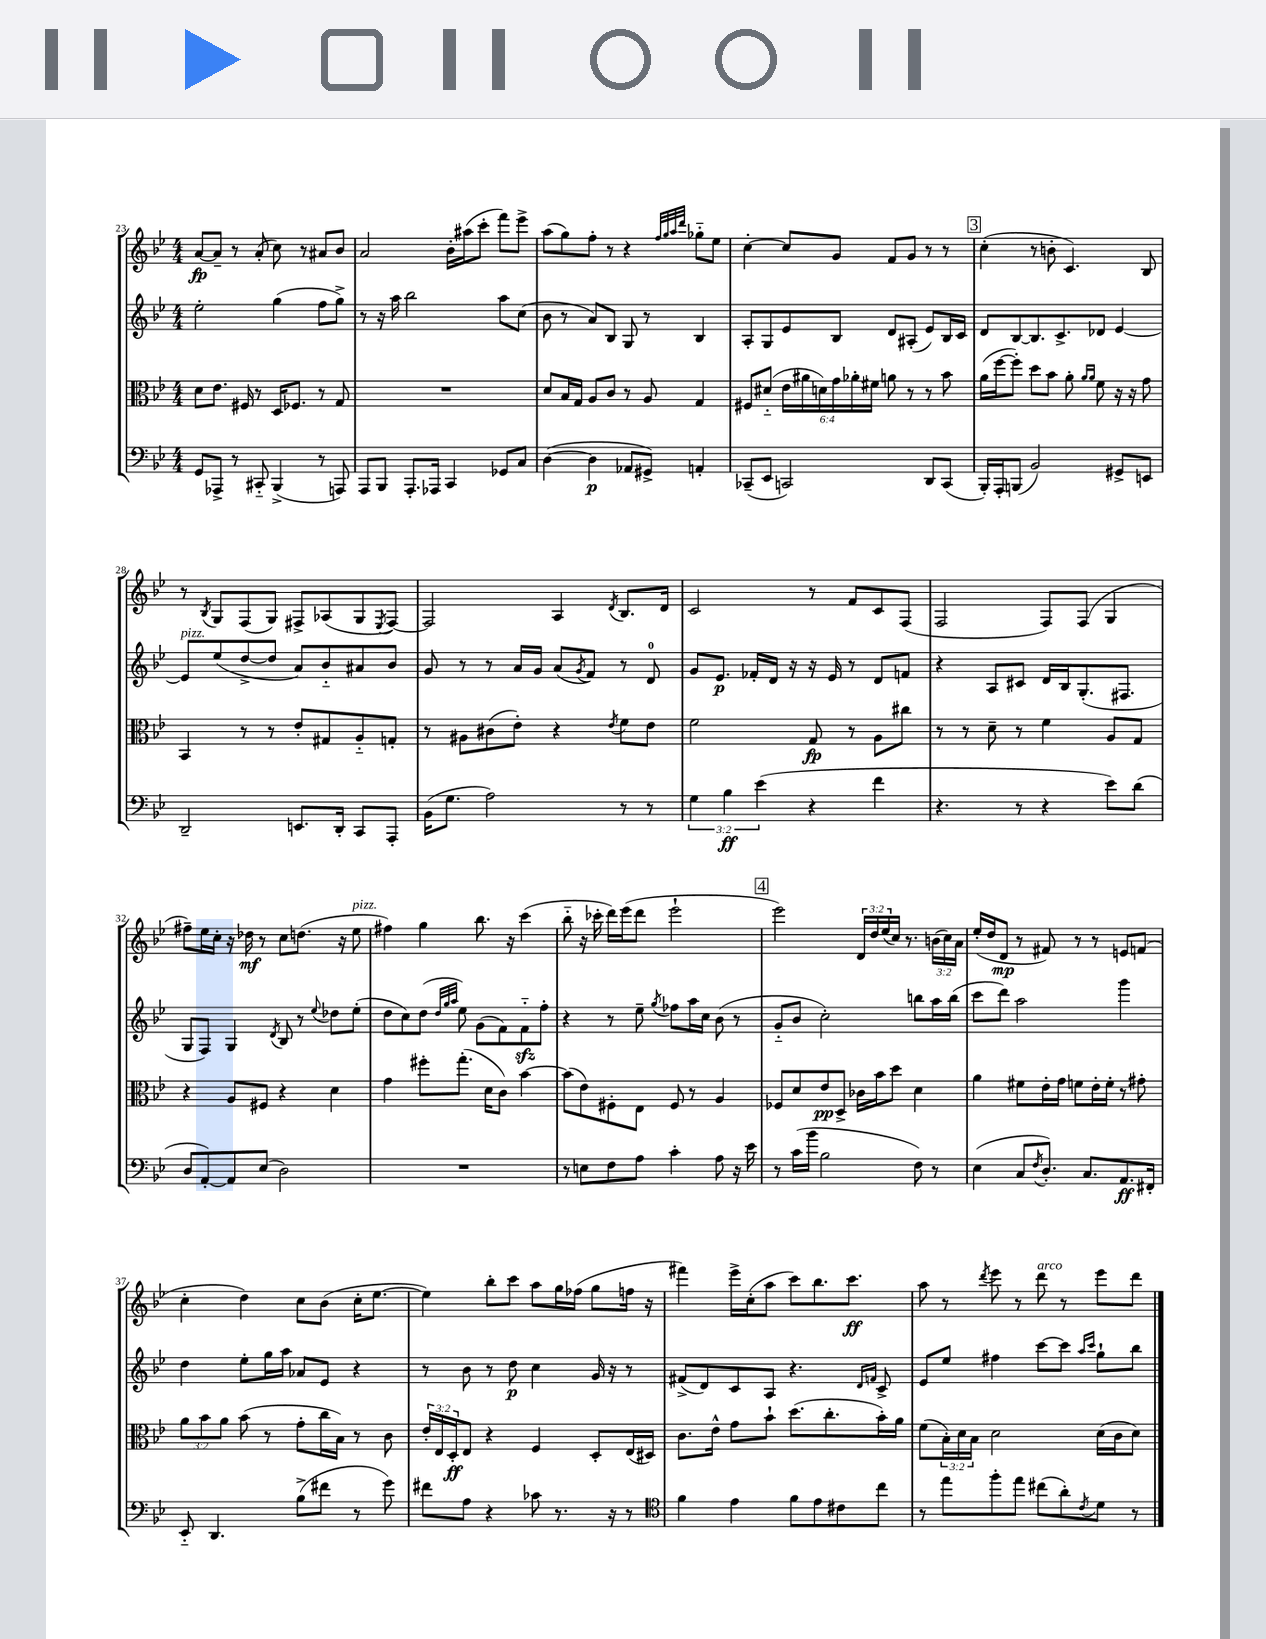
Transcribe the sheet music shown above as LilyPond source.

<<
\new StaffGroup <<
\new Staff = "s0" {
    \clef treble \key bes \major \numericTimeSignature \time 4/4 \override Staff.TupletNumber.text = #tuplet-number::calc-fraction-text
    a'8~\fp a'8-- r8 a'8-.( c''8) r8 ais'8 bes'8 |
    a'2 bes'16-. ais''16( c'''8-. f'''8) ees'''8-> |
    a''8( g''8) f''8-. r8 r4 \grace { f''32 g''32 a''32 d'''32 } ges''8-_ ees''8 |
    c''4~-. c''8 g'8 f'8 g'8 r8 r8 |
    \mark \markup { \box "3" } c''4-.( r8 b'8-. c'4.) bes8 |
    r8 \acciaccatura { bes8 } g8 f8( g8) fis8-> aes8( g8 \acciaccatura { ees8 } fis8~) |
    fis2 a4 \acciaccatura { d'8 } bes8. d'16 |
    c'2 r8 f'8 c'8 f8( |
    f2 f8) f8( g4 |
    fis''8--) ees''16 c''16-. r16 des''16\mf r8 c''8 d''8.( r16 ees''8^\markup { \italic "pizz." } |
    fis''4) g''4 bes''8. r16 c'''4( |
    bes''8-_ r16 ces'''16-. d'''16) ees'''16( d'''8 ees'''2-! |
    \mark \markup { \box "4" } ees'''2) \tuplet 3/2 { d'16 d''16 ees''16( } c''16) r8. \tuplet 3/2 { b'16( c''16) a'16 } |
    ees''16-.( d''16 d'8\mp r8 fis'8) r8 r8 e'8 f'8( |
    c''4-. d''4) c''8 bes'8( c''16-. ees''8.~ |
    ees''4) bes''8-. c'''8 a''8 g''16 fes''16( g''8 f''16 r16 |
    fis'''4) ees'''16-> c''16-.( a''8 c'''8) bes''8. c'''8.\ff |
    a''8 r8 \acciaccatura { d'''8 } ees'''8 r8 d'''8^\markup { \italic "arco" } r8 ees'''8 d'''8 \bar "|." |
}
\new Staff = "s1" {
    \clef treble \key bes \major \numericTimeSignature \time 4/4
    ees''2-. g''4( f''8 g''8->) |
    r8 r16 a''16 bes''2 a''8 c''8( |
    bes'8 r8 a'8) bes8 g8 r8 bes4 |
    a8-. g8 ees'8 bes8 d'8 ais8-.( ees'8) bes16 c'16 |
    \mark \markup { \box "3" } d'8 bes8~ bes8. c'8.-> des'8 ees'4~ |
    ees'8^\markup { \italic "pizz." } ees''8( d''8~-> d''8 a'8) bes'8-_ ais'8 bes'8 |
    g'8 r8 r8 a'16 g'16 a'8( \acciaccatura { g'8 } f'8) r8 d'8-0 |
    g'8 ees'8.\p fes'16-. d'16 r16 r16 ees'16 r8 d'8 f'8 |
    r4 a8 cis'8 d'16 bes16 g8.-.( fis8. |
    g8 f8) g4 \acciaccatura { d'8 } bes8 r8 \appoggiatura { ees''8 } des''8 ees''8-.( |
    d''8 c''8) d''8( \grace { d''32 g''32 a''32 } ees''8) g'8( f'8) f'8-_\sfz f''8-. |
    r4 r8 ees''8-- \acciaccatura { g''8 } fes''8 a''16 c''16 bes'8( r8 |
    \mark \markup { \box "4" } g'8-_ bes'8 c''2-.) b''8 a''16 b''16( |
    c'''8 d'''8) a''2 g'''4 |
    d''4 ees''8-. g''16 a''16 aes'8 ees'8 r4 |
    r8 bes'8 r8 d''8\p c''4 g'16 r16 r8 |
    fis'8->( d'8) c'8 a8 r4. \grace { d'16 f'16 } c'8-> |
    ees'8 ees''8 fis''4 c'''8~ c'''8 \grace { a''16 c'''16 } g''8-! bes''8 \bar "|." |
}
\new Staff = "s2" {
    \clef alto \key bes \major \numericTimeSignature \time 4/4 \override Staff.TupletNumber.text = #tuplet-number::calc-fraction-text
    d'8 ees'8. fis16 r8 d16 fes8. r8 g8 |
    R1 |
    d'8 bes16 g16 a8 c'8 r8 a8 g4 |
    fis8 dis'8-_( \tuplet 6/4 { ees'16 ais'16 d'16) g'16 aes'16-. fis'16 } a'8 r8 r8 bes'8 |
    \mark \markup { \box "3" } a'16( f''16~ f''8-.) d''8 bes'8 a'8-. \grace { a'16 a'16 } f'8 r16 r16 g'8 |
    bes,4 r8 r8 ees'8-. gis8 a8-_ g8-. |
    r8 ais8 cis'8( ees'8-.) r4 \acciaccatura { ees'8 } f'8 ees'8 |
    f'2 g8\fp r8 a8 cis''8 |
    r8 r8 d'8-- r8 f'4 a8 g8 |
    r4 a8 fis8 r4 d'4 |
    g'4 fis''8-. g''8.-.( d'16 c'8) bes'4~ |
    bes'8( ees'8) fis8-. ees8 fis8 r8 a4 |
    \mark \markup { \box "4" } fes8 d'8 ees'8\pp d8-> ces'16 bes'16 d''8 d'4 |
    a'4 fis'8 ees'16-. g'16 f'8 ees'16-. f'16-. r8 gis'8-. |
    \tuplet 3/2 { a'8 bes'8 a'8 } bes'8( r8 g'8-. c''16 bes16) r8 c'8 |
    \tuplet 3/2 { ees'16-. ees16 d16-.\ff } ees8 r4 f4 d8-. ees16( dis16) |
    c'8. ees'16-^ g'8 bes'8-! d''8.( c''8.-. bes'16-.) a'16 |
    f'8( \tuplet 3/2 { bes16-.) d'16 bes16 } d'2 d'16( c'16 d'8) \bar "|." |
}
\new Staff = "s3" {
    \clef bass \key bes \major \numericTimeSignature \time 4/4 \override Staff.TupletNumber.text = #tuplet-number::calc-fraction-text
    g,8 aes,,8-> r8 cis,8-_ bes,,4->( r8 a,,8) |
    a,,8 bes,,8 a,,8.-. aes,,16 c,4 ges,8 c8 |
    d4~( d4\p aes,8 gis,8->) a,4-. |
    ces,8--( ees,8 c,2) d,8 c,8( |
    \mark \markup { \box "3" } bes,,16-.) a,,16-. b,,8( bes,2) gis,8-> e,8 |
    d,2-- e,8. d,16-. c,8 a,,8-. |
    bes,16( g8. a2) r8 r8 |
    \tuplet 3/2 { g4 bes4\ff ees'4( } r4 f'4 |
    r4. r8 r4 ees'8) d'8( |
    d8 a,8~-.) a,8 ees8( d2) |
    R1 |
    r8 e8 f8 a8 c'4-. a8 r16 ees'16 |
    \mark \markup { \box "4" } r8 c'16( bes'16 bes2 f8) r8 |
    ees4( c8 \acciaccatura { f8 } d8.-.) c8. a,8.\ff fis,16-. |
    ees,8-_ d,4. bes8->( fis'8 r8 g'8) |
    fis'8 a8 r4 ces'8 r8. r16 r8 |
    \clef tenor f'4 ees'4 f'8 ees'8 cis'8 c''8 |
    r8 ees''8 f''8-. ees''8 cis''8( a'8-.) \acciaccatura { c'8 } d'8 r8 \bar "|." |
}
>>
>>
\layout { \context { \Score currentBarNumber = #23 } }
